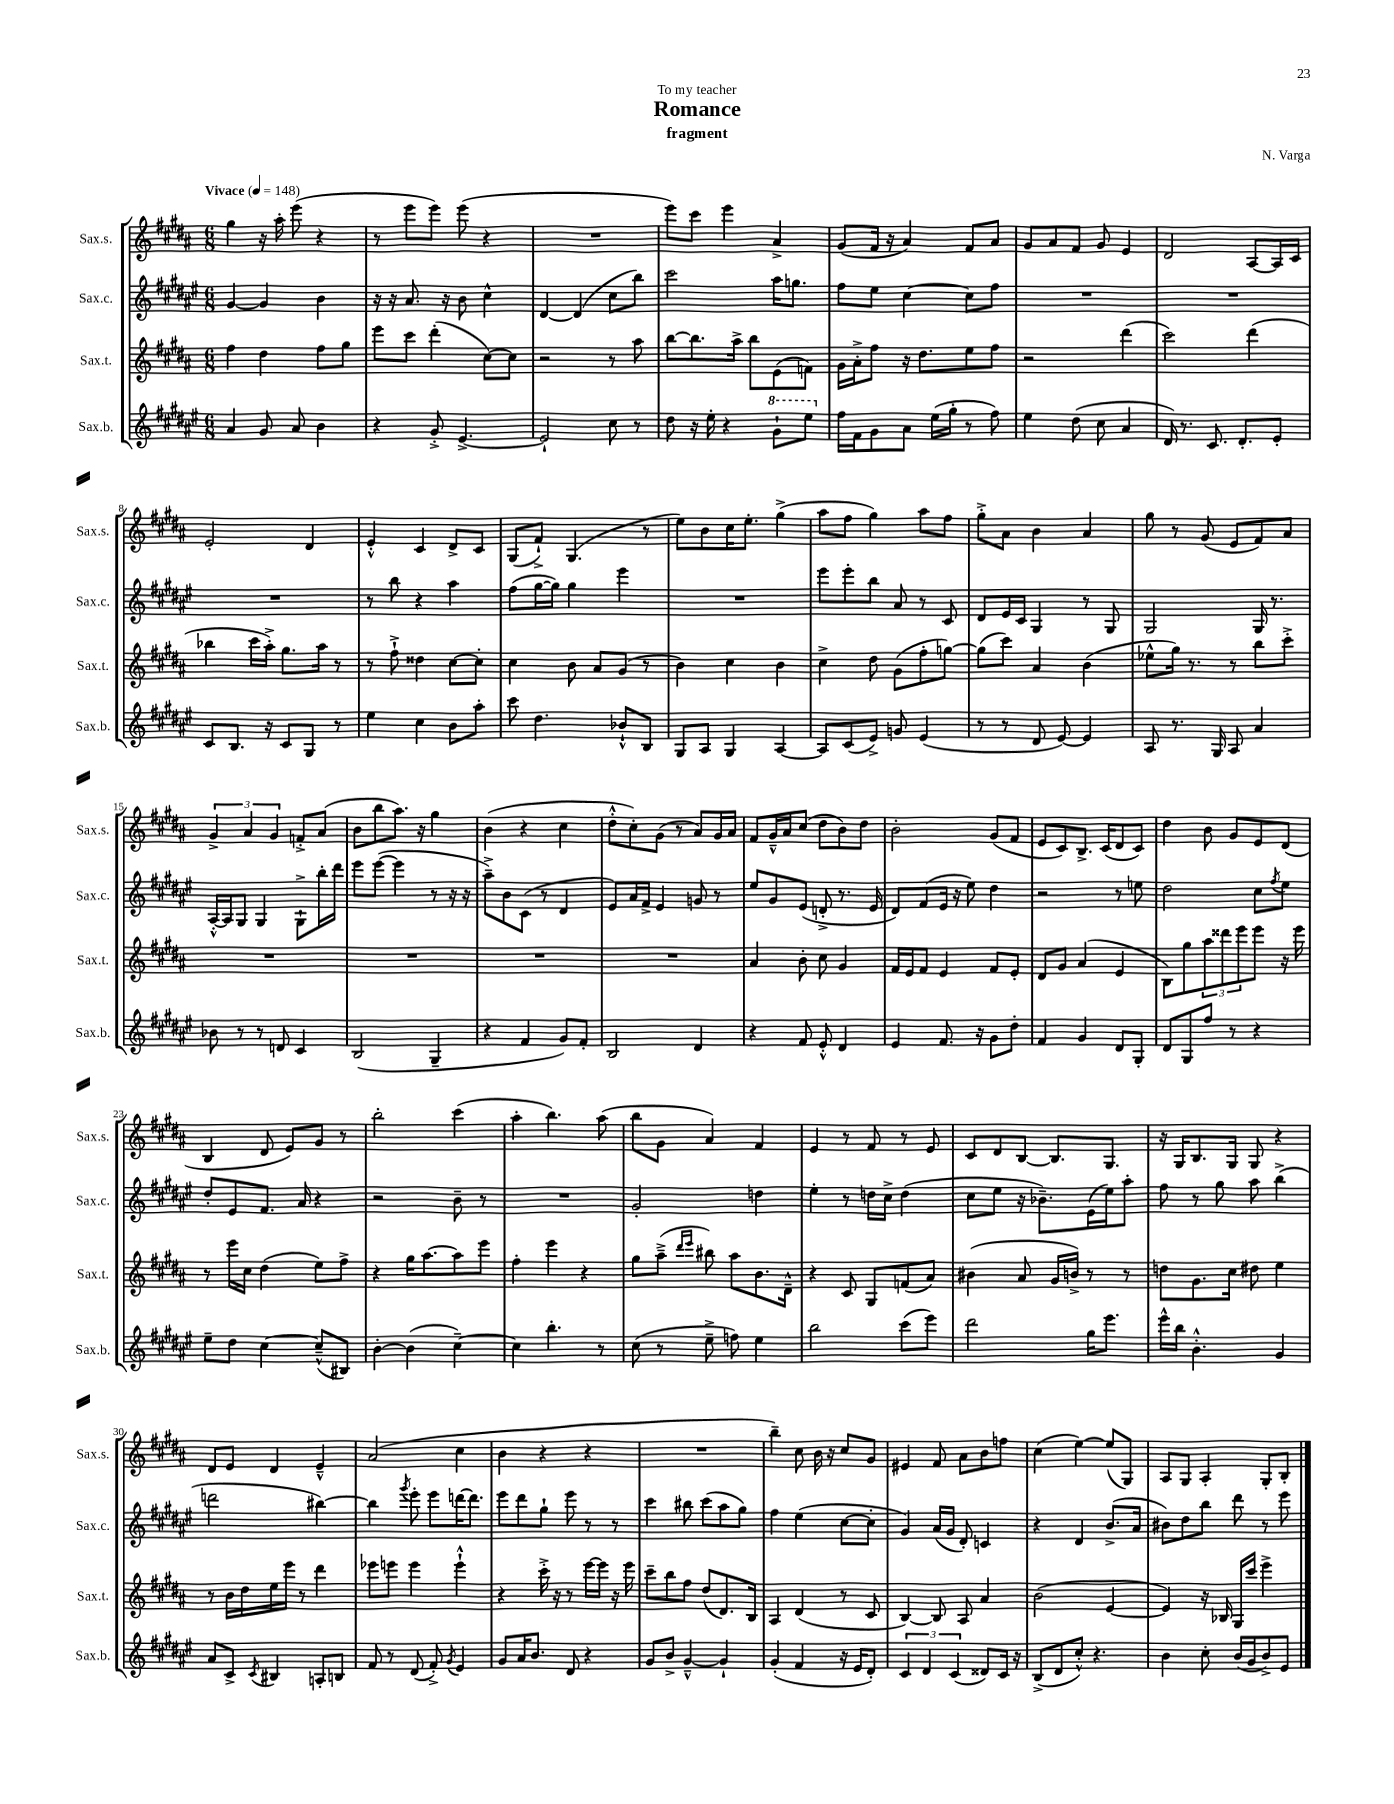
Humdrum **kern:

**kern	**kern	**kern	**kern
*staff4	*staff3	*staff2	*staff1
*clefG2	*clefG2	*clefG2	*clefG2
*k[f#c#g#d#a#e#]	*k[f#c#g#d#a#]	*k[f#c#g#d#a#e#]	*k[f#c#g#d#a#]
*M6/8	*M6/8	*M6/8	*M6/8
*MM148	*MM148	*MM148	*MM148
4a#	4ff#	[4g#	4gg#
8g#	4dd#	4g#]	16r
.	.	.	16aa#'
8a#	.	.	(8eee
4b	8ff#	4b	4r
.	8gg#	.	.
=	=	=	=
4r	8eee	16r	8r
.	.	16r	.
.	8ccc#	8.a#	8eee
8g#'^	(4ddd#'	.	8eee)
.	.	16r	.
[4.e#^	.	8b	(8eee
.	[8cc#)	4cc#^^	4r
.	8cc#]	.	.
=	=	=	=
2e#`]	2r	[4d#	2.r
.	.	(4d#]	.
8cc#	8r	8cc#	.
8r	8aa#	8bb)	.
=	=	=	=
8dd#	[8bb	2ccc#	8eee)
16r	8.bb]	.	8ccc#
16ee#'	.	.	.
4r	.	.	4eee
.	16aa#^	.	.
.	8bb	.	.
8gg#`	(8e	16aa#	4a#^
.	.	8.gg	.
8eee#	8f)	.	.
=	=	=	=
16ff#	16g#	8ff#	(8g#
16f#	16a#'^	.	.
8g#	8ff#	8ee#	16f#
.	.	.	16r
8a#	16r	[4cc#	4a#)
.	8.dd#	.	.
(16ee#	.	.	.
16gg#'	.	.	.
8r	8ee	8cc#]	8f#
8ff#)	8ff#	8ff#	8a#
=	=	=	=
4ee#	2r	2.r	8g#
.	.	.	8a#
(8dd#	.	.	8f#
8cc#	.	.	8g#
4a#	(4ddd#	.	4e
=	=	=	=
16d#)	2ccc#)	2.r	2d#
8.r	.	.	.
8.c#	.	.	.
8.d#'	.	.	.
.	(4ddd#	.	[8A#
8e#'	.	.	16A#]
.	.	.	16c#
=	=	=	=
8c#	4bb-	2.r	2e'
8.B	.	.	.
.	16ccc#	.	.
16r	16aa#'^)	.	.
8c#	8.gg#	.	.
8G#	.	.	4d#
.	16aa#	.	.
8r	8r	.	.
=	=	=	=
4ee#	8r	8r	4e'^^
.	8ff#`^	8bb	.
4cc#	4dd##	4r	4c#
8b	[8cc#	4aa#	8d#^
8aa#'	8cc#']	.	8c#
=	=	=	=
8ccc#	4cc#	(8ff#	(8G#
4.dd#	.	[16gg#	8f#`^)
.	.	16gg#])	.
.	8b	4gg#	(4.G#
.	8a#	.	.
8b-`^^	(8g#	4eee#	.
8B	8r	.	8r
=	=	=	=
8G#	4b)	2.r	8ee)
8A#	.	.	8b
4G#	4cc#	.	16cc#
.	.	.	8.ee'
[4A#	4b	.	(4gg#^
=	=	=	=
8A#]	4cc#^	8eee#	8aa#
(8c#	.	8eee#'	8ff#
8e#^)	8dd#	8bb	4gg#)
8g	(8g#	8a#	.
(4e#	8ff#'	8r	8aa#
.	[8gg)	8c#	8ff#
=	=	=	=
8r	(8gg]	8d#	8gg#'^
8r	8ccc#)	16e#	8a#
.	.	16c#	.
8d#	4a#	4G#	4b
[8e#)	.	.	.
4e#]	(4b	8r	4a#
.	.	8G#	.
=	=	=	=
8A#	8ee-^^	2G#	8gg#
8.r	16gg#)	.	8r
.	8.r	.	.
.	.	.	(8g#
16G#	.	.	.
8A#	8r	.	8e
4a#	8bb	16G#	8f#)
.	.	8.r	.
.	8ccc#'^	.	8a#
=	=	=	=
8b-	2.r	[16A#'^^	6g#^
.	.	16A#]	.
8r	.	8G#	.
.	.	.	6a#
8r	.	4G#	.
.	.	.	6g#
8d	.	.	.
4c#	.	8G#`^	8f'^
.	.	16bb'	(8a#
.	.	16ddd#	.
=	=	=	=
(2B	2.r	8eee#	8b
.	.	([8eee#	8bb
.	.	4eee#]	8.aa#)
.	.	.	16r
4G#~	.	8r	4gg#
.	.	16r	.
.	.	16r	.
=	=	=	=
4r	2.r	8aa#~^)	(4b
.	.	8b	.
4f#	.	(8c#	4r
.	.	8r	.
8g#)	.	4d#	4cc#
8f#'	.	.	.
=	=	=	=
2B	2.r	8e#)	8dd#'^^
.	.	16a#	8cc#')
.	.	16f#^	.
.	.	4e#	(8g#
.	.	.	8r
4d#	.	8g	8a#)
.	.	8r	16g#
.	.	.	16a#
=	=	=	=
4r	4a#	8ee#	8f#
.	.	8g#	16g#~^^
.	.	.	16a#
8f#	8b'	(8e#	(8cc#
8e#'^^	8cc#	8d'^	8dd#
4d#	4g#	8.r	8b)
.	.	.	8dd#
.	.	16e#	.
=	=	=	=
4e#	16f#	8d#)	2b'
.	16e	.	.
.	8f#	(8f#	.
8.f#	4e	16e#	.
.	.	16r	.
.	.	8ee#)	.
16r	.	.	.
8g#	8f#	4dd#	(8g#
8dd#'	8e'	.	8f#
=	=	=	=
4f#	8d#	2r	8e
.	8g#	.	8c#)
4g#	(4a#	.	8.B^
.	.	.	(16c#
8d#	4e	8r	8d#
8G#'	.	8ee	8c#)
=	=	=	=
8d#	8B)	2dd#	4dd#
8G#	8gg#	.	.
8ff#	12aa#	.	8b
.	12ddd##	.	.
8r	.	.	8g#
.	12eee	.	.
4r	8eee	8cc#	8e
.	.	8qff#	.
.	16r	8ee#	(8d#
.	16eee	.	.
=	=	=	=
8ee#~	8r	8dd#'	4B
8dd#	16eee	8e#	.
.	16cc#	.	.
[4cc#	(4dd#	8.f#	8d#
.	.	.	8e)
.	.	16a#	.
(8cc#~^^]	8ee)	4r	8g#
8B#)	8ff#^	.	8r
=	=	=	=
[4b'	4r	2r	2bb'
(4b]	16gg#	.	.
.	[8.aa#	.	.
[4cc#~)	8aa#]	8b~	(4ccc#
.	8eee	8r	.
=	=	=	=
4cc#]	4ff#'	2.r	4aa#'
4.bb'	4eee	.	4.bb)
.	4r	.	.
8r	.	.	(8aa#
=	=	=	=
(8cc#	8gg#	2g#'	8bb
8r	(8aa#~^	.	8g#
.	16qqddd#	.	.
.	16qqeee	.	.
8ee#~^	8bb#)	.	4a#)
8ff)	8aa#	.	.
4ee#	8.b	4dd	4f#
.	16d#~^^	.	.
=	=	=	=
2bb	4r	4ee#'	4e
.	8c#	8r	8r
.	8G#	16dd	8f#
.	.	16cc#^	.
(8ccc#	(8f	(4dd	8r
8eee#)	8a#)	.	8e
=	=	=	=
2ddd#	(4b#	8cc#	8c#
.	.	8ee#	8d#
.	8a#	16r	[8B
.	.	8.b-~)	.
.	16g#	.	8.B]
.	16b^)	.	.
16gg#	8r	(16e#	.
8.eee#	.	16ee#)	8.G#
.	8r	8aa#'	.
=	=	=	=
16eee#^^	8dd	8ff#	16r
16bb	.	.	16G#
4.b'^^	8.g#	8r	8.B
.	.	8gg#	.
.	16cc#	.	16G#
.	8dd#	8aa#	8G#
4g#	4ee	(4bb^	4r
=	=	=	=
8a#	8r	2ddd	8d#
8c#^	16b	.	8e
.	16dd#	.	.
8qc#	.	.	.
4B#	16ee	.	4d#
.	16eee	.	.
.	8r	.	.
8A'	4ddd#	[4bb#)	4e~^^
8B	.	.	.
=	=	=	=
8f#	8eee-	4bb#]	(2a#
8r	8eee	.	.
.	.	8qggg#	.
(8d#	4eee	8eee#'	.
8f#'^)	.	8eee#	.
8qg#	.	.	.
4e#	4eee`^^	[16ddd	4cc#
.	.	8.ddd]	.
=	=	=	=
8g#	4r	8eee#	4b
16a#	.	8ddd#	.
8.b	.	.	.
.	16ccc#'^	8gg#`	4r
.	16r	.	.
8d#	8r	8eee#	.
4r	[16eee	8r	4r
.	16eee]	.	.
.	16r	8r	.
.	16eee	.	.
=	=	=	=
8g#	8ccc#~	4ccc#	2.r
8b^	8bb	.	.
[4g#~^^	8ff#	8bb#	.
.	(8dd#	(8ccc#	.
4g#`]	8.d#)	8aa#	.
.	.	8gg#)	.
.	16B	.	.
=	=	=	=
(4g#'	4A#	4ff#	4bb~)
4f#	(4d#	(4ee#	8cc#
.	.	.	16b
.	.	.	16r
16r	8r	[8cc#	8cc#
16e#	.	.	.
8d#')	8c#	8cc#']	8g#
=	=	=	=
6c#	[4B)	4g#)	4e#
6d#	.	.	.
.	8B]	(16a#	8f#
.	.	16g#	.
(6c#	.	.	.
.	8A#	8d#')	8a#
8d##)	4a#	4c	8b
16c#	.	.	8ff
16r	.	.	.
=	=	=	=
(8B^	(2b	4r	(4cc#
8d#	.	.	.
8cc#'^^)	.	4d#	[4ee)
4.r	.	.	.
.	[4e	(8.b^	(8ee]
.	.	.	8G#)
.	.	16a#	.
=	=	=	=
4b	4e])	8b#)	8A#
.	.	8dd#	8G#
8cc#'	16r	8bb	4A#'
.	16B-	.	.
(16b	16G#	8ddd#	.
16g#	16ccc#	.	.
8b^)	4eee^	8r	8G#'
8e#	.	8eee#	8B'
==	==	==	==
*-	*-	*-	*-
